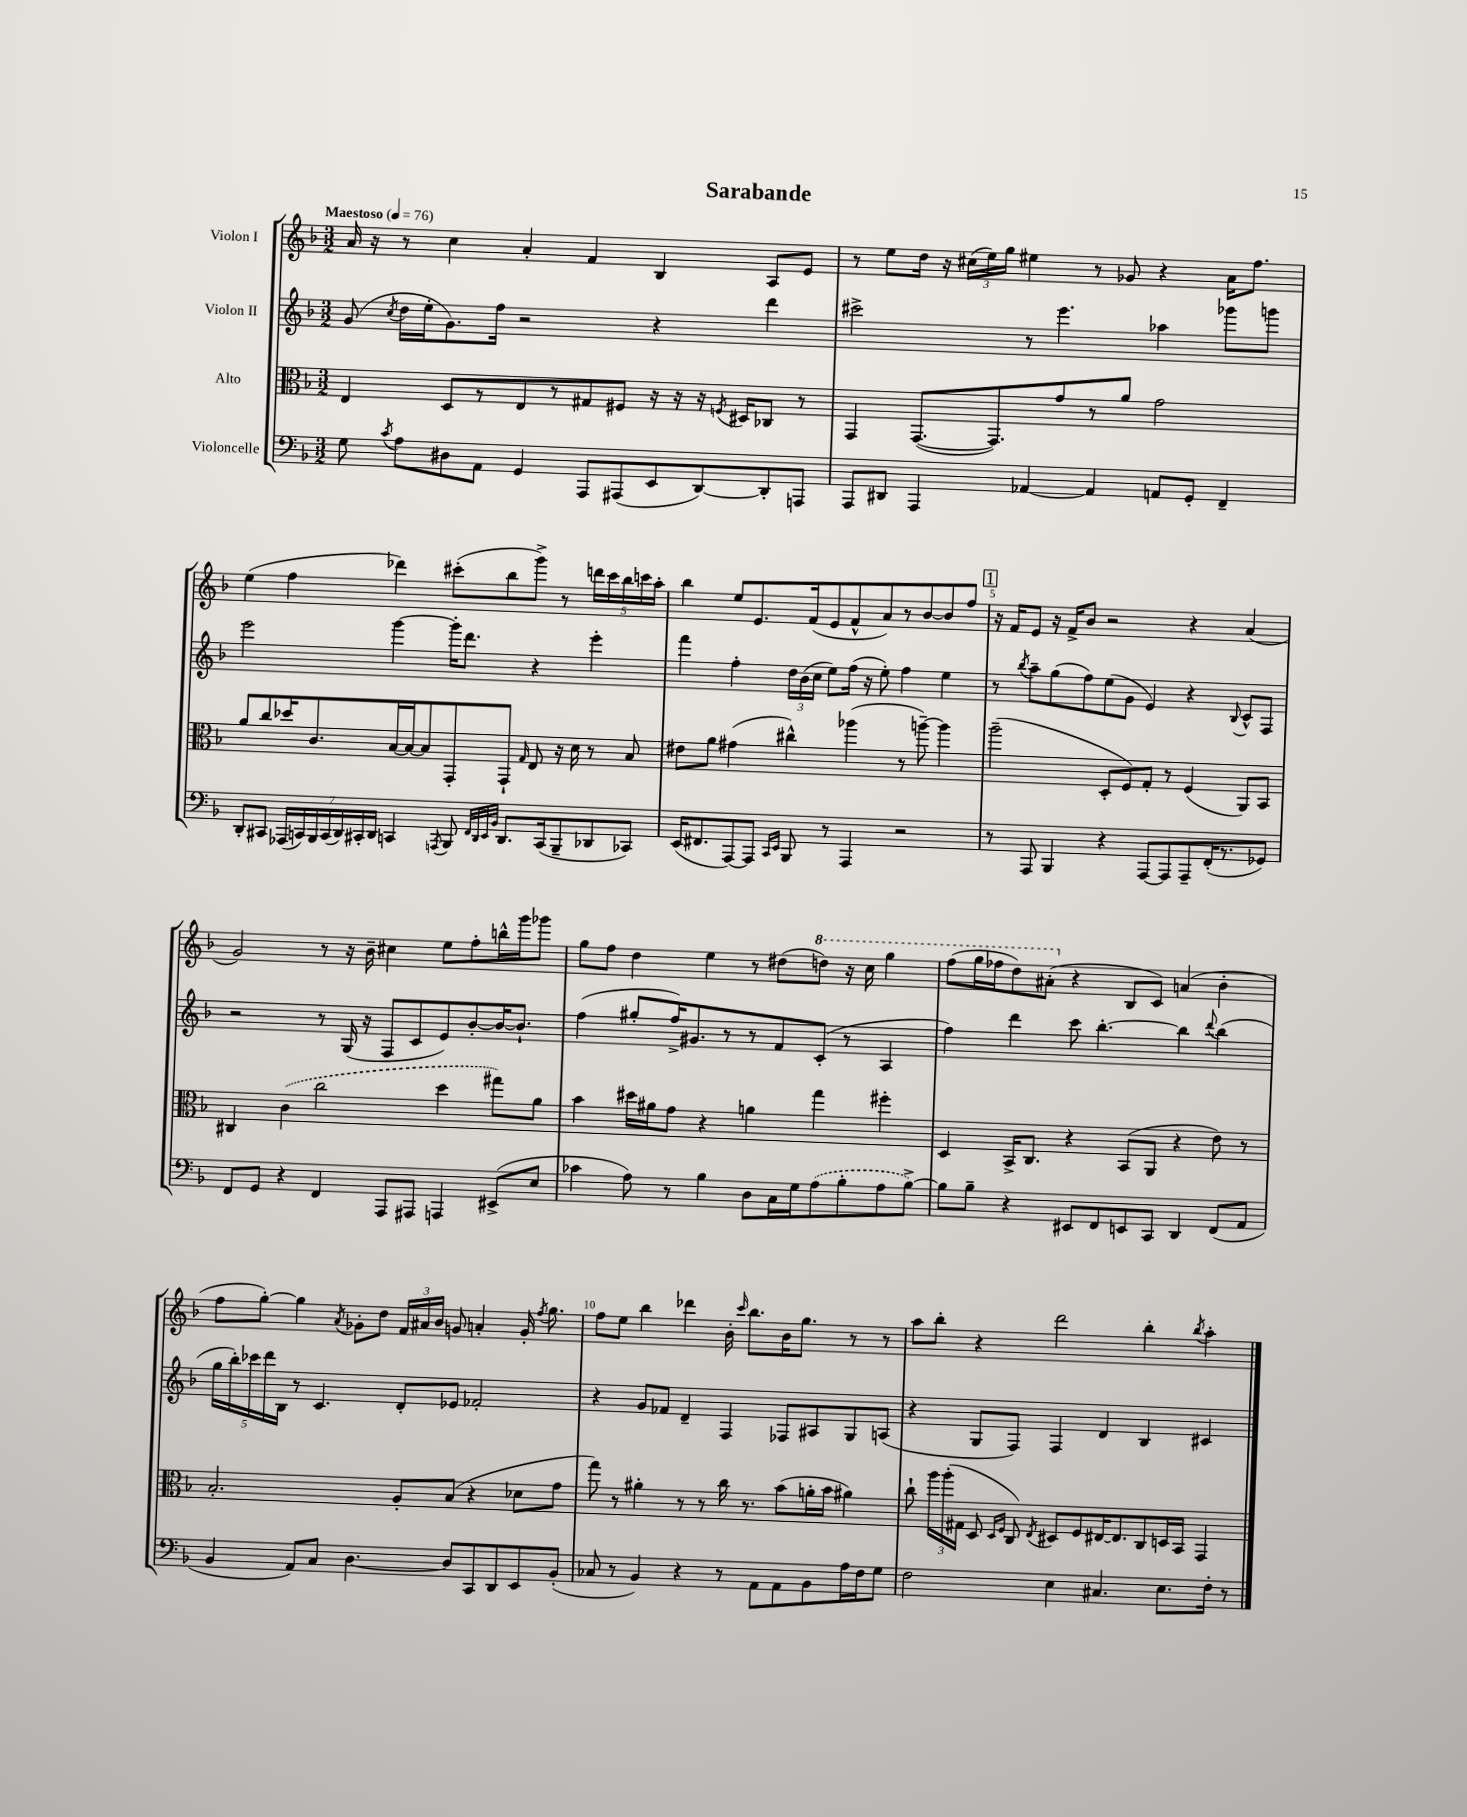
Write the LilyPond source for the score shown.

\header { title = "Sarabande" }
<<
\new StaffGroup <<
\new Staff = "s0" \with { instrumentName = "Violon I" } {
    \clef treble \key f \major \numericTimeSignature \time 3/2 \tempo "Maestoso" 4 = 76
    \autoBeamOff a'16 r16 r8 c''4 a'4-. f'4 bes4 a8[ e'8] |
    r8 e''8[ d''16] r16 \tuplet 3/2 { cis''16[( e''16) g''16] } eis''4 r8 ges'8 r4 a'16[ f''8.] |
    e''4( f''4 des'''4) cis'''8[-.( bes''8 g'''8]->) r8 \tuplet 5/4 { d'''16[ cis'''16 bes''16 c'''16 a''16]-. } |
    bes''4 e''8[ e'8. f'16( e'8 f'8-^ a'8) r8 bes'8~ bes'8 f''8] |
    \mark \markup { \box "1" } r16 f'16[ e'8] r16 f'16[-> bes'8] r2 r4 a'4( |
    g'2) r8 r16 bes'16-- cis''4 e''8[ f''8-. b''16-^ g'''16 ges'''8] |
    g''8[ f''8] d''4 e''4 r8 dis''8[( \ottava #1 d'''!8]) r16 c'''16 g'''4 |
    f'''8[( g'''16 fes'''16 d'''8) ais''8]-.( \ottava #0 r4 bes8[ c'8]) a'!4( bes'4-. |
    f''8[ g''8]~-.) g''4 \acciaccatura { a'8 } ges'8[-. d''8] \tuplet 3/2 { f'16[ ais'16 bes'16] } g'8 a'4-. g'16-. \acciaccatura { f''8 } g''8. |
    f''8[ e''8] bes''4 des'''4 bes'16-. \grace { c'''16 } bes''8.[ bes'16 g''8.] r8 r8 |
    a''8[ bes''8]-. r4 d'''2 bes''4-. \acciaccatura { bes''8 } a''4-. \bar "|." |
}
\new Staff = "s1" \with { instrumentName = "Violon II" } {
    \clef treble \key f \major \numericTimeSignature \time 3/2
    \autoBeamOff g'8( \acciaccatura { c''8 } d''16[ e''16-. g'8.) f''16] r2 r4 d'''4 |
    cis'''2-> r8 e'''4. aes''4 ges'''8[ g'''8] |
    e'''2 g'''4~ g'''16[-. d'''8.] r4 e'''4-. |
    f'''4 f''4-. \tuplet 3/2 { d''16[ bes'16( c''16] } e''8[) f''16]( r16 e''8-.) f''4 e''4 |
    \mark \markup { \box "1" } r8 \acciaccatura { bes''8 } a''8[-- g''8( f''8) e''8( g'8] e'4) r4 \appoggiatura { bes8 } c'8[-^ f8] |
    r2 r8 g16( r16 f8[ c'8 e'8) bes'8~-. bes'16~ bes'8.]-! |
    f''4( gis''8[-. f''16->) gis'8. r8 r8 f'8 c'8]-.( r8 a4 |
    f''4) d'''4 c'''8 bes''4.~-. bes''4 \appoggiatura { d'''8 } bes''4( |
    \tuplet 5/4 { g''16[ bes''16-.) ces'''16 d'''16 bes16] } r8 c'4. d'8[-. ees'8] fes'2-. |
    r4 g'8[ fes'8] d'4-- f4 fes8[ ais8 g8 a8]( |
    r4 g8[ f8]) f4 d'4 bes4 cis'4 \bar "|." |
}
\new Staff = "s2" \with { instrumentName = "Alto" } {
    \clef alto \key f \major \numericTimeSignature \time 3/2
    \autoBeamOff e4 d8[ r8 e8 r8 gis8 fis8] r16 r16 r16 \acciaccatura { f8 } dis16[ ces8] r8 |
    g,4 g,8.[~( g,8.) g'8 r8 a'8] g'2 |
    a'8[ c''8 des''16 c'8. bes16~ bes16~ bes8 g,8-. g,8]-! \grace { g16 } e8 r16 d'16 r8 bes8 |
    eis'8[ a'8] gis'4( cis''4-^) aes''4( r8 a''8~--) a''4 |
    \mark \markup { \box "1" } a''2--( d8[-. f8) g8]-. r8 f4( a,8[) bes,8] |
    cis4 \once \slurDashed c'4( c''2 d''4 gis''8[) a'8] |
    bes'4 dis''16[ ais'16 g'8] r4 a'4 g''4 fis''4-. |
    d4 bes,16[-> c8.] r4 bes,8[( a,8] r4 e'8) r8 |
    bes2.-. a8[-. bes8]( r4 des'8[ g'8] |
    g''8) r8 ais'4-. r8 r8 c''16 r8. bes'8[( a'16-. bes'16] ais'4) |
    c''8-! \tuplet 3/2 { a''16[ a''16-.( gis16] } d8 \grace { d16[ f16] } c8) \acciaccatura { e8 } dis8[ f8 eis16~ eis8. c8 d16 bes,16] g,4 \bar "|." |
}
\new Staff = "s3" \with { instrumentName = "Violoncelle" } {
    \clef bass \key f \major \numericTimeSignature \time 3/2
    \autoBeamOff g8 \acciaccatura { c'8 } a8[ dis8 a,8] g,4 a,,8[ ais,,8( e,8 d,8~) d,8-. a,,8] |
    a,,8[ dis,8] a,,4 aes,4~ aes,4 a,8[ g,8]-. f,4-- |
    d,8[-. cis,8] \tuplet 7/4 { aes,,16[( c,16) bes,,16 c,16( d,16) cis,16-. d,16] } c,4 \acciaccatura { a,,8 } bes,,8 \grace { f,32[ d,32 e,32 bes,32] } d,8.[ c,16( bes,,8-- des,8 ces,8]) |
    e,16[( fis,8. a,,8~) a,,8] \grace { c,16[ e,16] } bes,,8 r8 a,,4 r2 |
    \mark \markup { \box "1" } r8 a,,8 bes,,4 r4 a,,8[~ a,,8 a,,8-- f,16-.( r8. ges,8]) |
    f,8[ g,8] r4 f,4 a,,8[ ais,,8] a,,4 eis,8[->( e8] |
    ces'4 a8) r8 bes4 d8[ c16 g16 \once \slurDashed a8( bes8-. a8 bes8]~->) |
    bes8[ bes8]-- r4 eis,8[ f,8 e,8 c,8] d,4 f,8[( a,8] |
    bes,4 a,8[) c8] d4.~ d8[ c,8 d,8 e,8 bes,8]-.( |
    ces8 r8 bes,4) r4 r8 a,8[ a,8 bes,8 a16 f16 g8] |
    f2 e4 cis4. e8.[ f16]-. r8 \bar "|." |
}
>>
>>
\layout { \context { \Score \override BarNumber.break-visibility = ##(#f #t #t) barNumberVisibility = #(every-nth-bar-number-visible 5) } }
